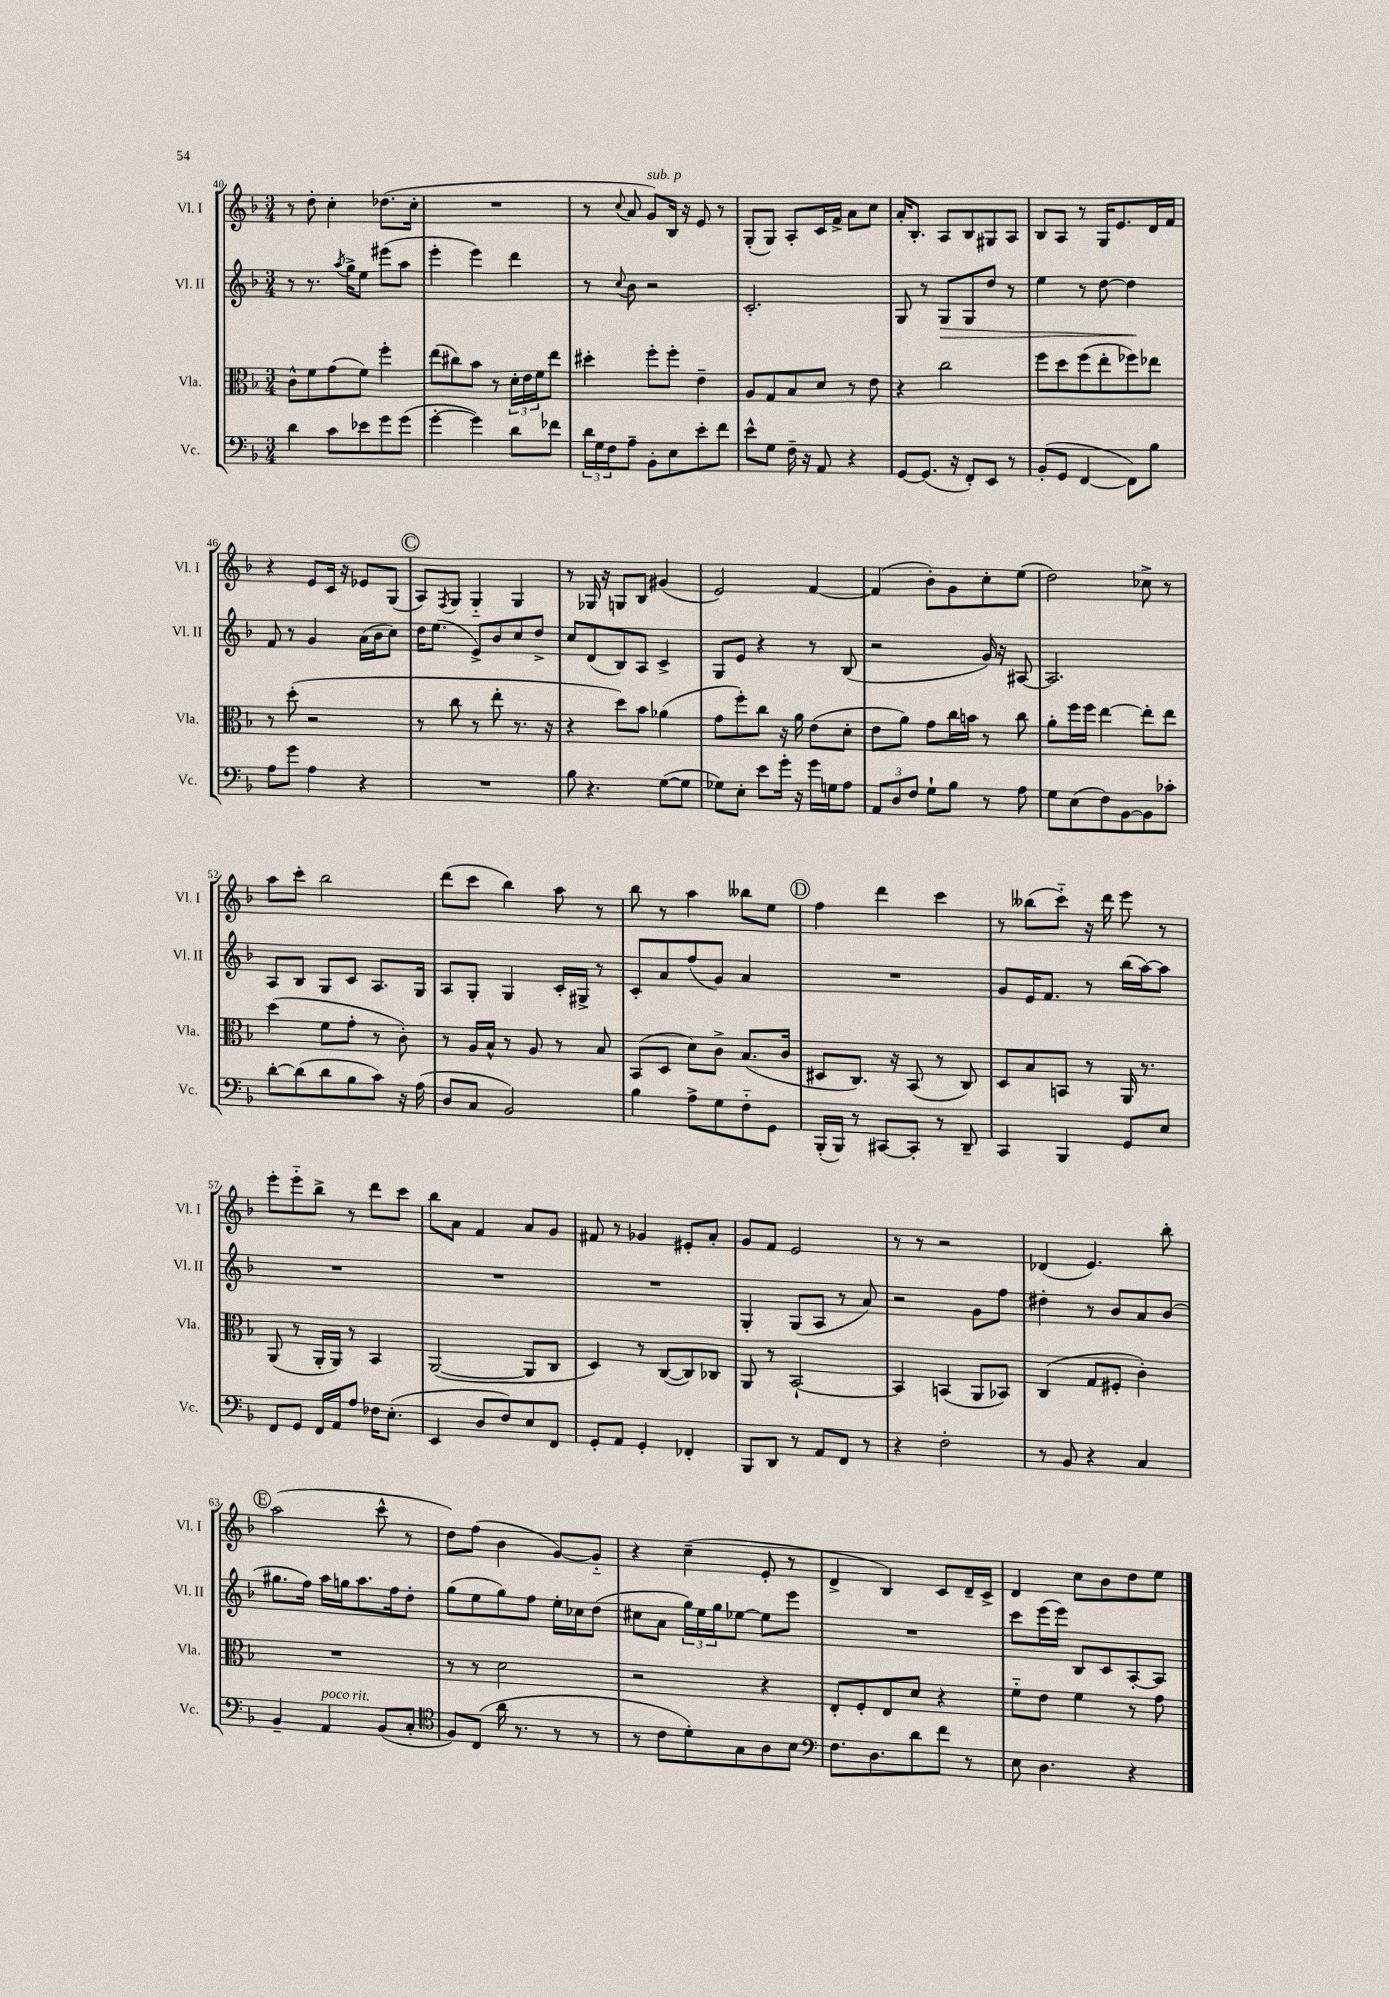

**kern	**kern	**kern	**kern
*staff4	*staff3	*staff2	*staff1
*clefF4	*clefC3	*clefG2	*clefG2
*k[b-]	*k[b-]	*k[b-]	*k[b-]
*M3/4	*M3/4	*M3/4	*M3/4
4d	8c^^	8r	8r
.	8f	8.r	8dd'
8c	(8g	.	4cc'
.	.	8qaa	.
.	.	16gg^	.
8e-	8f)	8ee	.
8g	4ff'	(8eee#	(8.dd-
(8g	.	8aa	.
.	.	.	16cc'
=	=	=	=
[4g'	(8ee	4eee'	2.r
.	8cc#)	.	.
4g])	8b-	4eee)	.
.	8r	.	.
8d	24d'	4ddd	.
.	24e	.	.
.	24f	.	.
8f-	8ee	.	.
=	=	=	=
24d	4dd#'	8r	8r
24G	.	.	.
24F	.	.	.
.	.	8qqcc	8qqcc
8A~	.	8b-	8a
8BB-'	8ff'	2r	8g)
8E	8ff'	.	16B-
.	.	.	16r
8e'	4e~	.	8e
8f	.	.	8r
=	=	=	=
8e^^	8A	2.c'	(8G'
8G	8G	.	8G)
16F~	8B-	.	8A'
16r	.	.	.
8AA	8d	.	16c
.	.	.	16f^
4r	8r	.	8a
.	8e	.	8cc
=	=	=	=
[8GG	4r	8G	16a'
.	.	.	8.B-'
(8.GG]	.	8r	.
.	2cc	8G	8A
16r	.	.	.
8FF')	.	8G	8B-
8EE	.	8dd	8G#
8r	.	8r	8A
=	=	=	=
(8BB-'	8ff	4ee	8B-
8GG	8dd	.	8A
[4FF	(8ff	8r	8r
.	8ee'	[8dd	16G
.	.	.	8.e
8FF])	8ff-)	4dd]	.
8B-	8ee-	.	16d
.	.	.	16f
=	=	=	=
8A	8r	8f	4r
8g	(8dd'	8r	.
4A	2r	4g	8e
.	.	.	16c
.	.	.	16r
4r	.	(16a	8e-
.	.	16b-	.
.	.	8cc)	(8G
=	=	=	=
2.r	8r	16dd	8A)
.	.	(8.ee	.
.	.	.	8qF
.	8cc	.	8G
.	8r	8e^)	4G'~
.	8ee'	8b-	.
.	8.r	8cc	4G
.	.	8dd^	.
.	16r	.	.
=	=	=	=
8B-	4r	8cc	8r
4.r	.	(8d	16G-
.	.	.	16r
.	8dd)	8B-)	8G
.	8b-	8A	8B-
([8G	(4a-	4c^	(4g#
8G]	.	.	.
=	=	=	=
8G-)	8g	8G	2e)
8E'	8ff')	8e	.
8e	8cc	4r	.
16g'	16r	.	.
16r	16a	.	.
16g	(8e	8r	[4f
16G	.	.	.
8A	8d'	(8B-	.
=	=	=	=
12AA	8e	2r	(4f]
12D	.	.	.
.	8a)	.	.
12F	.	.	.
8G`	8g	.	8b-')
8B-	16cc	.	8g
.	16b	.	.
8r	8r	16g)	8cc'
.	.	16r	.
8A	8cc	[8A#	(8ee
=	=	=	=
8G	8a'	2.A#]	2dd)
(8E	16ff	.	.
.	16ff	.	.
8F)	[4ee	.	.
[8BB-	.	.	.
8BB-]	8ee']	.	8cc-^
8c-'	8ee	.	8r
=	=	=	=
[8d'	(4dd	8A	8aa
(8d]	.	8B-	8ccc'
8d	8f	8G	2bb-
8B-	8g'	8c	.
8c)	8r	8.A	.
16r	8c')	.	.
(16A	.	16G	.
=	=	=	=
8D	8r	8A	(8ddd
8C	16A	8G'	8ccc
.	16B-^^	.	.
2BB-)	8r	4G	4bb-)
.	8A	.	.
.	8r	16c'	8aa
.	.	16G#^	.
.	8B-	8r	8r
=	=	=	=
4B-	(8BB-	8c'	8bb-
.	8D	8a	8r
8A^	8d)	(8ff	4aa
8G	8c^	8g)	.
8F'~	(8.B-	4a	8bb--
8GG	.	.	8ee
.	16c	.	.
=	=	=	=
(16BBB-'	8D#	2.r	4ff
16BBB-)	.	.	.
8r	8.C)	.	.
[8CC#	.	.	4ddd
.	16r	.	.
8CC#']	(8BB-	.	.
8r	8r	.	4ccc
8DD~	8C)	.	.
=	=	=	=
4CC	8D	8g	8r
.	8B-	16e	(8bb--
.	.	8.f	.
4BBB-	8BB	.	8ccc'~)
.	8r	8r	16r
.	.	.	16ddd
8GG	16AA	(16bb-	8eee
.	8.r	[16aa)	.
8E	.	8aa]	8r
=	=	=	=
8FF	(8AA	2.r	8eee'
8GG	8r	.	8eee'~
16FF	16AA'	.	8bb-^
16AA	16AA)	.	.
8A	8r	.	8r
16F-	4BB-	.	8ddd
(8.E'	.	.	.
.	.	.	8ccc
=	=	=	=
4EE	([2AA	2.r	8bb-
.	.	.	8a
8D	.	.	4f
8F)	.	.	.
8E	8AA]	.	8a
8FF	8C	.	8g
=	=	=	=
8GG'	4D)	2.r	8f#
8AA	.	.	8r
4GG'	8r	.	4g-
.	([8C	.	.
4FF-'	8C])	.	8e#'
.	8C-	.	8a'
=	=	=	=
8BBB-	8AA	4G'	8g
8DD	8r	.	8f
8r	[2BB-`	(8G	2e
8AA	.	8A	.
8FF	.	8r	.
8r	.	8a)	.
=	=	=	=
4r	4BB-]	2r	8r
.	.	.	8r
2F'	(4BB	.	2r
.	8AA	8g	.
.	8BB-)	8ff	.
=	=	=	=
8r	(4C	4dd#'	(4d-
8BB-	.	.	.
4r	8G	8r	4.e)
.	8F#'	8b-	.
4C	4c')	8a	.
.	.	(8b-	8bb-'
=	=	=	=
4BB-~	2.r	8.gg#	(2aa
.	.	16ff)	.
4AA	.	16aa	.
.	.	16gg	.
.	.	8.aa	.
(8BB-	.	.	8ccc^^
.	.	16ff	.
8C'	.	8dd'	8r
=	=	=	=
*clefC4	*	*	*
8F)	8r	(8gg	8dd)
(8C	8r	8ee	(8ff
16a	2d	8gg)	4b-
8.r	.	.	.
.	.	8ff	.
8r	.	16ee'	[8g)
.	.	16cc-	.
8r	.	(8dd	8g'~]
=	=	=	=
8r	2r	8cc#	4r
8c	.	8a	.
8d')	.	24gg)	(4cc~
.	.	24ee	.
.	.	24gg	.
8G	.	[8ee-	.
8A	4r	8ee-]	8e'
8B-	.	8eee	8r
=	=	=	=
*clefF4	*	*	*
8.F	8E'	2.r	4d^
.	8F'	.	.
8.D	.	.	.
.	8E	.	4B-)
8d	8d	.	.
8f	4r	.	8c
8r	.	.	16d~
.	.	.	16c^
=	=	=	=
8E	8f'~	8ccc	4d
4.D	8e	(16eee	.
.	.	16eee)	.
.	4f	8B-	8cc
.	.	8c	8b-
4r	8r	[8A'	8dd
.	8g	8A]	8ee
==	==	==	==
*-	*-	*-	*-
